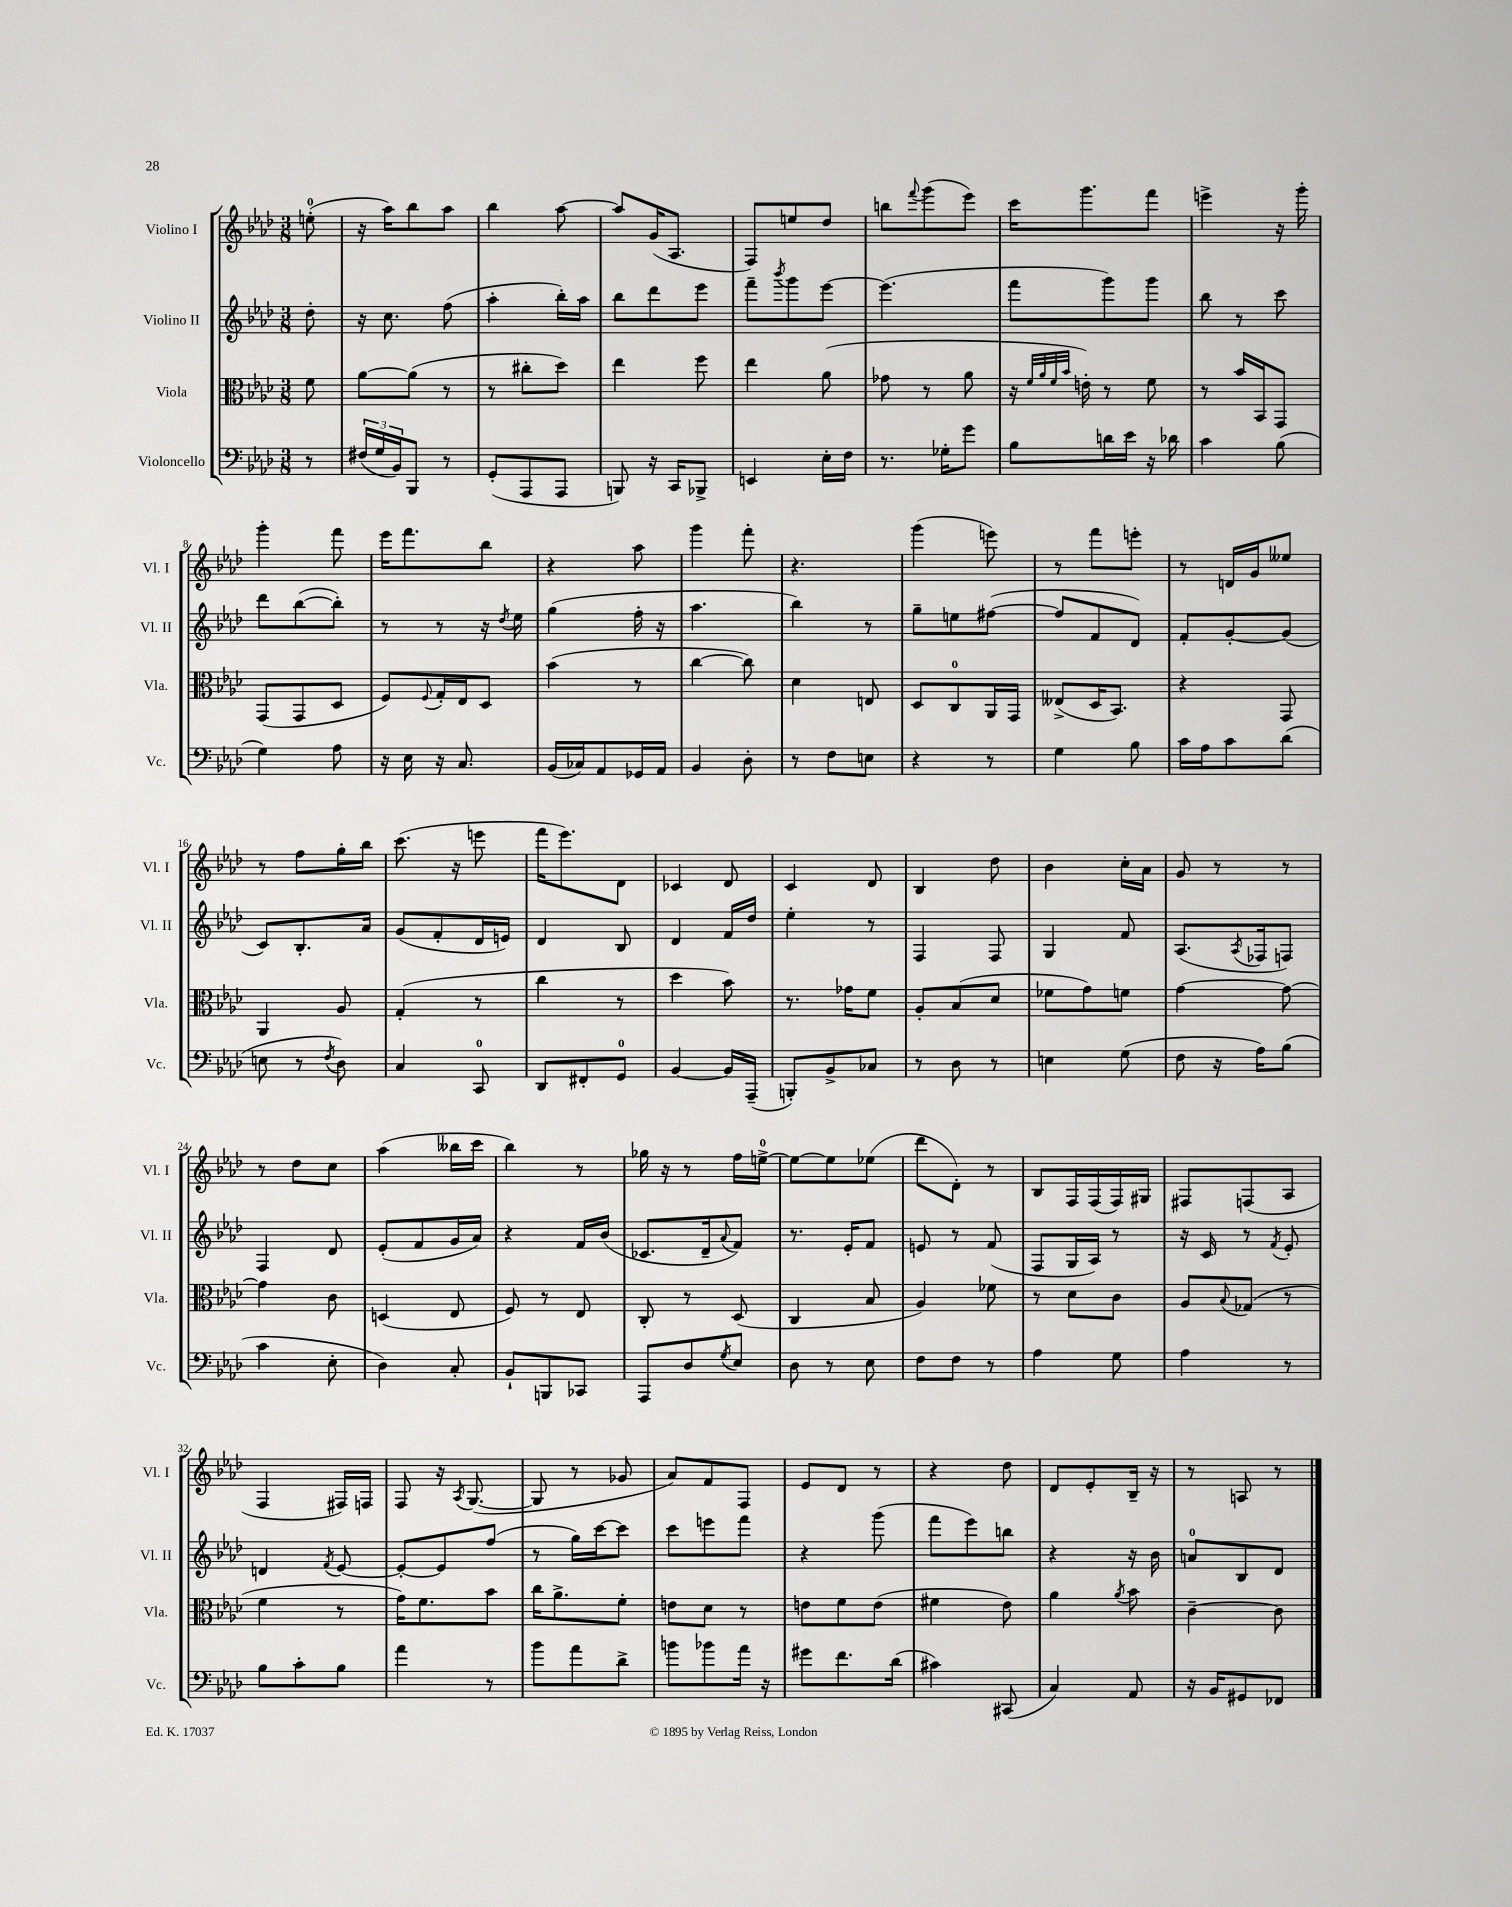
<<
\new StaffGroup <<
\new Staff = "s0" \with { instrumentName = "Violino I" shortInstrumentName = "Vl. I" } {
    \clef treble \key aes \major \numericTimeSignature \time 3/8 \partial 8
    e''8-0-.( |
    r16 aes''16) bes''8 aes''8 |
    bes''4 aes''8~ |
    aes''8 g'16( aes8. |
    f8) e''8 des''8 |
    b''8 \appoggiatura { f'''8 } g'''8( ees'''8) |
    c'''16 g'''8. f'''8 |
    e'''4-> r16 g'''16-. |
    g'''4-. f'''8 |
    ees'''16 f'''8. bes''8 |
    r4 aes''8 |
    g'''4 f'''8-. |
    r4. |
    g'''4( e'''8) |
    r8 f'''8 e'''8-. |
    r8 d'16 g'16 eeses''8 |
    r8 f''8 g''16-. bes''16 |
    c'''8.( r16 e'''8 |
    f'''16 ees'''8.) des'8 |
    ces'4 des'8 |
    c'4 des'8 |
    bes4 des''8 |
    bes'4 c''16-. aes'16 |
    g'8 r8 r8 |
    r8 des''8 c''8 |
    aes''4( beses''16 c'''16 |
    bes''4) r8 |
    ges''16 r16 r8 f''16 e''16-0~-> |
    e''8~ e''8 ees''8( |
    des'''8 des'8-.) r8 |
    bes8 f16 f16( f16) gis16 |
    fis8 f8( aes8 |
    f4 fis16) f16 |
    f8 r16 \acciaccatura { aes8 } g8.~( |
    g8 r8 ges'8 |
    aes'8) f'8 f8 |
    ees'8 des'8 r8 |
    r4 des''8 |
    des'8 ees'8-. bes16-- r16 |
    r8 a8 r8 \bar "|." |
}
\new Staff = "s1" \with { instrumentName = "Violino II" shortInstrumentName = "Vl. II" } {
    \clef treble \key aes \major \numericTimeSignature \time 3/8 \partial 8
    des''8-. |
    r16 c''8. f''8( |
    aes''4-. bes''16-.) aes''16 |
    bes''8 des'''8 ees'''8 |
    f'''8-- \acciaccatura { bes'''8 } g'''8 ees'''8~ |
    ees'''4.( |
    f'''8 g'''8) g'''8 |
    bes''8 r8 c'''8 |
    des'''8 bes''8~( bes''8-.) |
    r8 r8 r16 \acciaccatura { des''8 } ees''16 |
    g''4( f''16-. r16 |
    aes''4. |
    bes''4) r8 |
    g''8-- e''8 fis''8~( |
    fis''8 f'8 des'8) |
    f'8-. g'8~-. g'8( |
    c'8) bes8.-. aes'16 |
    g'8( f'8-. des'16 e'16) |
    des'4 bes8 |
    des'4 f'16 des''16 |
    ees''4-. r8 |
    f4 f8 |
    g4 f'8 |
    aes8.( \acciaccatura { aes8 } fes16 f8) |
    f4 des'8 |
    ees'8-.( f'8 g'16 aes'16) |
    r4 f'16 bes'16( |
    ces'8. des'16-- \appoggiatura { aes'8 } f'8) |
    r8. ees'16-. f'8 |
    e'8 r8 f'8( |
    f8 g16 aes16) r8 |
    r16 c'16 r8 \acciaccatura { f'8 } ees'8-. |
    d'4 \acciaccatura { f'8 } ees'8~ |
    ees'8~-. ees'8 f''8( |
    r8 g''16) c'''16~ c'''8 |
    c'''8 e'''8 f'''8 |
    r4 g'''8( |
    f'''8 ees'''8) b''8 |
    r4 r16 bes'16 |
    a'8-0 bes8 des'8 \bar "|." |
}
\new Staff = "s2" \with { instrumentName = "Viola" shortInstrumentName = "Vla." } {
    \clef alto \key aes \major \numericTimeSignature \time 3/8 \partial 8
    f'8 |
    aes'8~ aes'8( r8 |
    r8 cis''8-. des''8) |
    ees''4 f''8 |
    ees''4 aes'8( |
    ges'8 r8 aes'8 |
    r16 \grace { f'32 aes'32 f'32 bes'32 } e'16-.) r8 f'8 |
    r8 bes'16 bes,16 g,8 |
    g,8( g,8 des8 |
    f8) \appoggiatura { f8 } g16-. ees16 des8 |
    bes'4( r8 |
    c''4~ c''8) |
    des'4 e8 |
    des8 c8-0 aes,16 g,16 |
    eeses8->( des16 bes,8.) |
    r4 g,8 |
    aes,4 aes8 |
    g4-.( r8 |
    c''4 r8 |
    des''4 bes'8) |
    r8. ges'16 f'8 |
    aes8-. bes8( des'8 |
    fes'8 g'8) f'8 |
    g'4~ g'8~ |
    g'4 c'8 |
    d4( ees8 |
    f8) r8 ees8 |
    c8-. r8 des8( |
    c4 bes8 |
    aes4) fes'8 |
    r8 des'8 c'8 |
    aes8 \appoggiatura { bes8 } ges8( r8 |
    f'4 r8 |
    g'16) f'8. bes'8 |
    c''16 aes'8.-> f'8-. |
    e'8 des'8 r8 |
    e'8 f'8 e'8( |
    fis'4 ees'8) |
    aes'4 \acciaccatura { aes'8 } bes'8 |
    c'4~-- c'8 \bar "|." |
}
\new Staff = "s3" \with { instrumentName = "Violoncello" shortInstrumentName = "Vc." } {
    \clef bass \key aes \major \numericTimeSignature \time 3/8 \partial 8
    r8 |
    \tuplet 3/2 { fis16( g16 bes,16) } bes,,8 r8 |
    g,8-.( aes,,8 aes,,8 |
    b,,8) r16 c,16 bes,,8-> |
    e,4 ees16-. f16 |
    r8. ges16-. g'8 |
    bes8 d'16 ees'16 r16 des'16 |
    c'4 bes8( |
    g4) aes8 |
    r16 ees16 r16 c8. |
    bes,16( ces16) aes,8 ges,16 aes,16 |
    bes,4 des8-. |
    r8 f8 e8 |
    r4 r8 |
    g4 bes8 |
    c'16 aes16 c'8 des'8( |
    e8 r8 \acciaccatura { f8 } des8) |
    c4 c,8-0 |
    des,8 fis,8-. g,8-0 |
    bes,4~ bes,16 aes,,16--( |
    b,,8-.) bes,8-> ces8 |
    r8 des8 r8 |
    e4 g8( |
    f8 r16 aes16) bes8( |
    c'4 ees8-. |
    des4) c8-. |
    bes,8-! b,,8 ces,8 |
    aes,,8 des8 \acciaccatura { g8 } ees8 |
    des8 r8 ees8 |
    f8 f8 r8 |
    aes4 g8 |
    aes4 r8 |
    bes8 c'8-. bes8 |
    aes'4 r8 |
    bes'8 aes'8 des'8-> |
    b'8 bes'8 aes'16 r16 |
    gis'8 f'8. des'16( |
    cis'4) cis,8( |
    c4) aes,8 |
    r16 bes,16 gis,8 fes,8 \bar "|." |
}
>>
>>
